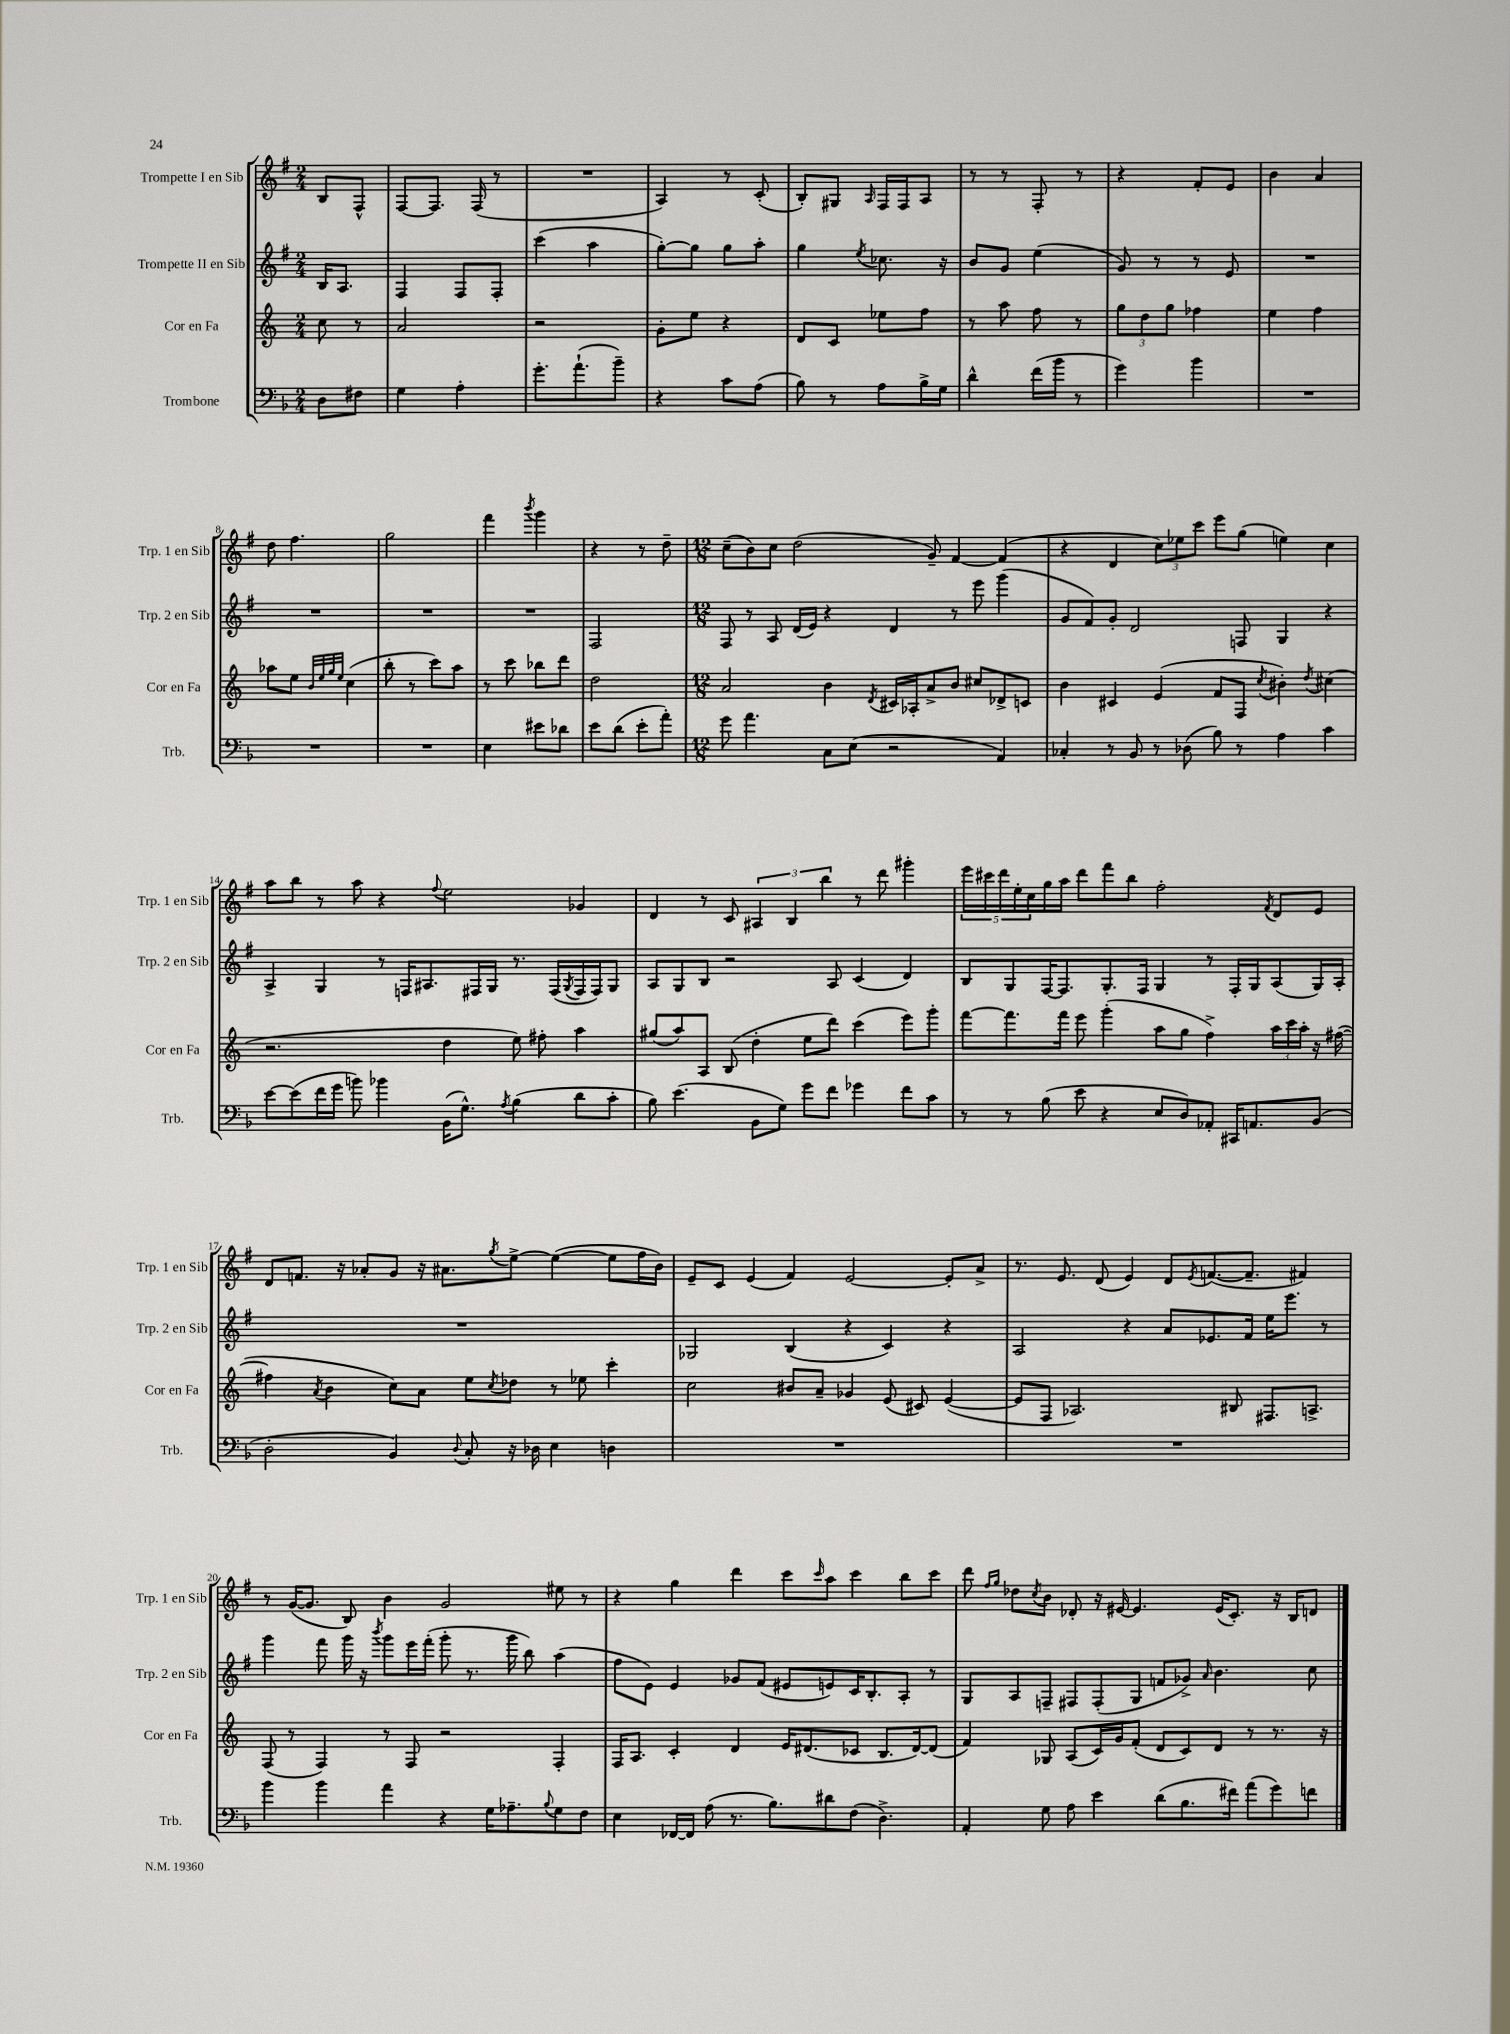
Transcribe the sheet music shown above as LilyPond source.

<<
\new StaffGroup <<
\new Staff = "s0" \with { instrumentName = "Trompette I en Sib" shortInstrumentName = "Trp. 1 en Sib" } {
    \clef treble \key g \major \numericTimeSignature \time 2/4 \partial 4
    b8 fis8-^ |
    fis8~ fis8. fis16( r8 |
    R2 |
    a4) r8 c'8-.( |
    b8-.) gis8 \grace { a16 } fis16 fis16 a8 |
    r8 r8 fis8-. r8 |
    r4 fis'8-. e'8 |
    b'4 a'4 |
    d''8 fis''4. |
    g''2 |
    fis'''4 \acciaccatura { b'''8 } g'''4 |
    r4 r8 d''8-- |
    \numericTimeSignature \time 12/8 c''8--( b'8) c''8 d''2( g'8--) fis'4~ fis'4( |
    r4 d'4 \tuplet 3/2 { c''8) ees''8 c'''8 } e'''8 g''8( e''4) c''4 |
    a''8 b''8 r8 a''8 r4 \appoggiatura { fis''8 } e''2 ges'4 |
    d'4 r8 c'8 \tuplet 3/2 { ais4 b4 b''4 } r8 d'''8 gis'''4-. |
    \tuplet 5/4 { e'''16 cis'''16 d'''16 e''16-. c''16 } g''16 a''16 d'''8 fis'''8 b''8 fis''2-. \acciaccatura { fis'8 } d'8 e'8 |
    d'8 f'8. r16 aes'8-. g'8 r16 ais'8. \acciaccatura { g''8 } e''8~-> e''4~( e''8 fis''16 b'16) |
    e'8-- c'8 e'4( fis'4) e'2~ e'8-. a'8-> |
    r8. e'8. d'8( e'4) d'8 \acciaccatura { e'8 } f'8.~( f'8.-- fis'4) |
    r8 g'16~( g'8. b8) b'4 g'2 eis''8 r8 |
    r4 g''4 d'''4 c'''8 \grace { c'''16 } a''8 c'''4 b''8 c'''8 |
    d'''8 \grace { fis''16 g''16 } des''8 \acciaccatura { c''8 } b'8 des'8-. r16 eis'16~ eis'4. eis'16( c'8.-.) r16 b16 d'8 \bar "|." |
}
\new Staff = "s1" \with { instrumentName = "Trompette II en Sib" shortInstrumentName = "Trp. 2 en Sib" } {
    \clef treble \key g \major \numericTimeSignature \time 2/4 \partial 4
    b16 a8. |
    fis4 fis8 fis8-. |
    c'''4( a''4 |
    g''8~-.) g''8 g''8 a''8-. |
    g''4 \acciaccatura { e''8 } ces''8. r16 |
    b'8 g'8 e''4( |
    g'8) r8 r8 e'8 |
    R2 |
    R2 |
    R2 |
    R2 |
    fis2 |
    \numericTimeSignature \time 12/8 fis8 r8 a8 d'16( e'16) r4 d'4 r8 e'''8 g'''4( |
    g'8 fis'8) g'8-. d'2 f8 g4 r4 |
    a4-> g4 r8 f16 ais8. fis16 g16 r8. fis16( \acciaccatura { g8 } fis16 fis16) g8 |
    a8 g8 b8 r2 a8 c'4( d'4) |
    b8 g8 fis16~ fis8. g8.-. fis16 g4 r8 fis16-. g16 a8( g16) a16-. |
    R1. |
    ges2 b4( r4 c'4) r4 |
    a2 r4 a'8 ees'8. fis'16 e''16 e'''8. r8 |
    g'''4 fis'''8 g'''16 r16 \acciaccatura { b'''8 } g'''8 e'''16 fis'''16-.( g'''8-. r8. g'''16 b''8) a''4( |
    fis''8 e'8) e'4 ges'8 fis'8( eis'8 e'8) c'16 b8.-. a8-. r8 |
    g8 a8 f8-- fis8 fis8-.( g8 f'8 ges'8->) \grace { a'16 } b'4. c''8 \bar "|." |
}
\new Staff = "s2" \with { instrumentName = "Cor en Fa" shortInstrumentName = "Cor en Fa" } {
    \clef treble \key c \major \numericTimeSignature \time 2/4 \partial 4
    c''8 r8 |
    a'2 |
    r2 |
    g'8-. e''8 r4 |
    d'8 c'8 ees''8 f''8 |
    r8 a''8 f''8 r8 |
    \tuplet 3/2 { g''8 d''8 g''8 } fes''4 |
    e''4 f''4 |
    aes''8 e''8 \grace { b'32 e''32 g''32 e''32 } c''4( |
    b''8-. r8 c'''8) a''8 |
    r8 c'''8 bes''8 d'''8 |
    d''2 |
    \numericTimeSignature \time 12/8 a'2 b'4 \acciaccatura { d'8 } cis'16 aes16-. a'8-> b'8 cis''8 des'8-> c'8 |
    b'4 cis'4 e'4( f'8 f8 \acciaccatura { c''8 } bis'4-.) \acciaccatura { d''8 } cis''4( |
    r2. d''4 e''8) fis''8-. a''4 |
    gis''8( a''8) a8 b8( d''4-. e''8 d'''8) c'''4( e'''8) g'''8-. |
    f'''8~ f'''8. f'''16 e'''8 g'''4-.( a''8 g''8 f''4->) \tuplet 3/2 { a''16 c'''16 a''16-. } r16 fis''16~( |
    fis''4 \acciaccatura { a'8 } b'4 c''8) a'8 e''8 \acciaccatura { c''8 } des''8 r8 ees''8 c'''4-. |
    c''2 bis'8 a'8-- ges'4 e'8( cis'8) e'4~( |
    e'8 f8 aes2.) bis8 fis8. a8.-> |
    f8( r8 f4) r8 f8 r2 f4-. |
    f16 a8. c'4-. d'4 e'16 dis'8.( ces'8 b8. dis'16~) dis'8( |
    f'4) ges8 a8( c'16) g'16 f'8-.( d'8 c'8) d'8 r8 r8. r16 \bar "|." |
}
\new Staff = "s3" \with { instrumentName = "Trombone" shortInstrumentName = "Trb." } {
    \clef bass \key f \major \numericTimeSignature \time 2/4 \partial 4
    d8 fis8 |
    g4 a4-. |
    g'8.-. a'8.-!( bes'8--) |
    r4 c'8 a8( |
    bes8) r8 a8 bes16-> g16 |
    d'4-^ f'16( bes'16 r8 |
    g'4) bes'4 |
    R2 |
    R2 |
    R2 |
    e4 eis'8 des'8 |
    e'8 d'8( e'8-. a'8-.) |
    \numericTimeSignature \time 12/8 g'8 a'4. c8 e8( r2 a,4) |
    ces4-. r8 bes,8 r8 des8( bes8) r8 a4 c'4 |
    e'8~ e'8( f'16 g'16 b'8) bes'4 bes,16( g8.-^) \acciaccatura { a8 } bes4( d'8 c'8-. |
    bes8) e'4.( bes,8 g8) g'8 f'8 ges'4 f'8 c'8 |
    r8 r8 bes8( e'8 r4 e8 d8) aes,8-. cis,16 a,8. bes,8( |
    d2-. bes,4) \appoggiatura { d8 } c8-. r16 des16 e4 d4 |
    R1. |
    R1. |
    bes'4 bes'4 a'4 r4 g16 aes8.-- \appoggiatura { bes8 } g8 f8 |
    e4 fes,16~ fes,16 a8( r8. bes8.) dis'8 f8( d4.->) |
    a,4-. g8 a8 e'4 d'8( bes8. fis'16) a'8( g'8) f'8 \bar "|." |
}
>>
>>
